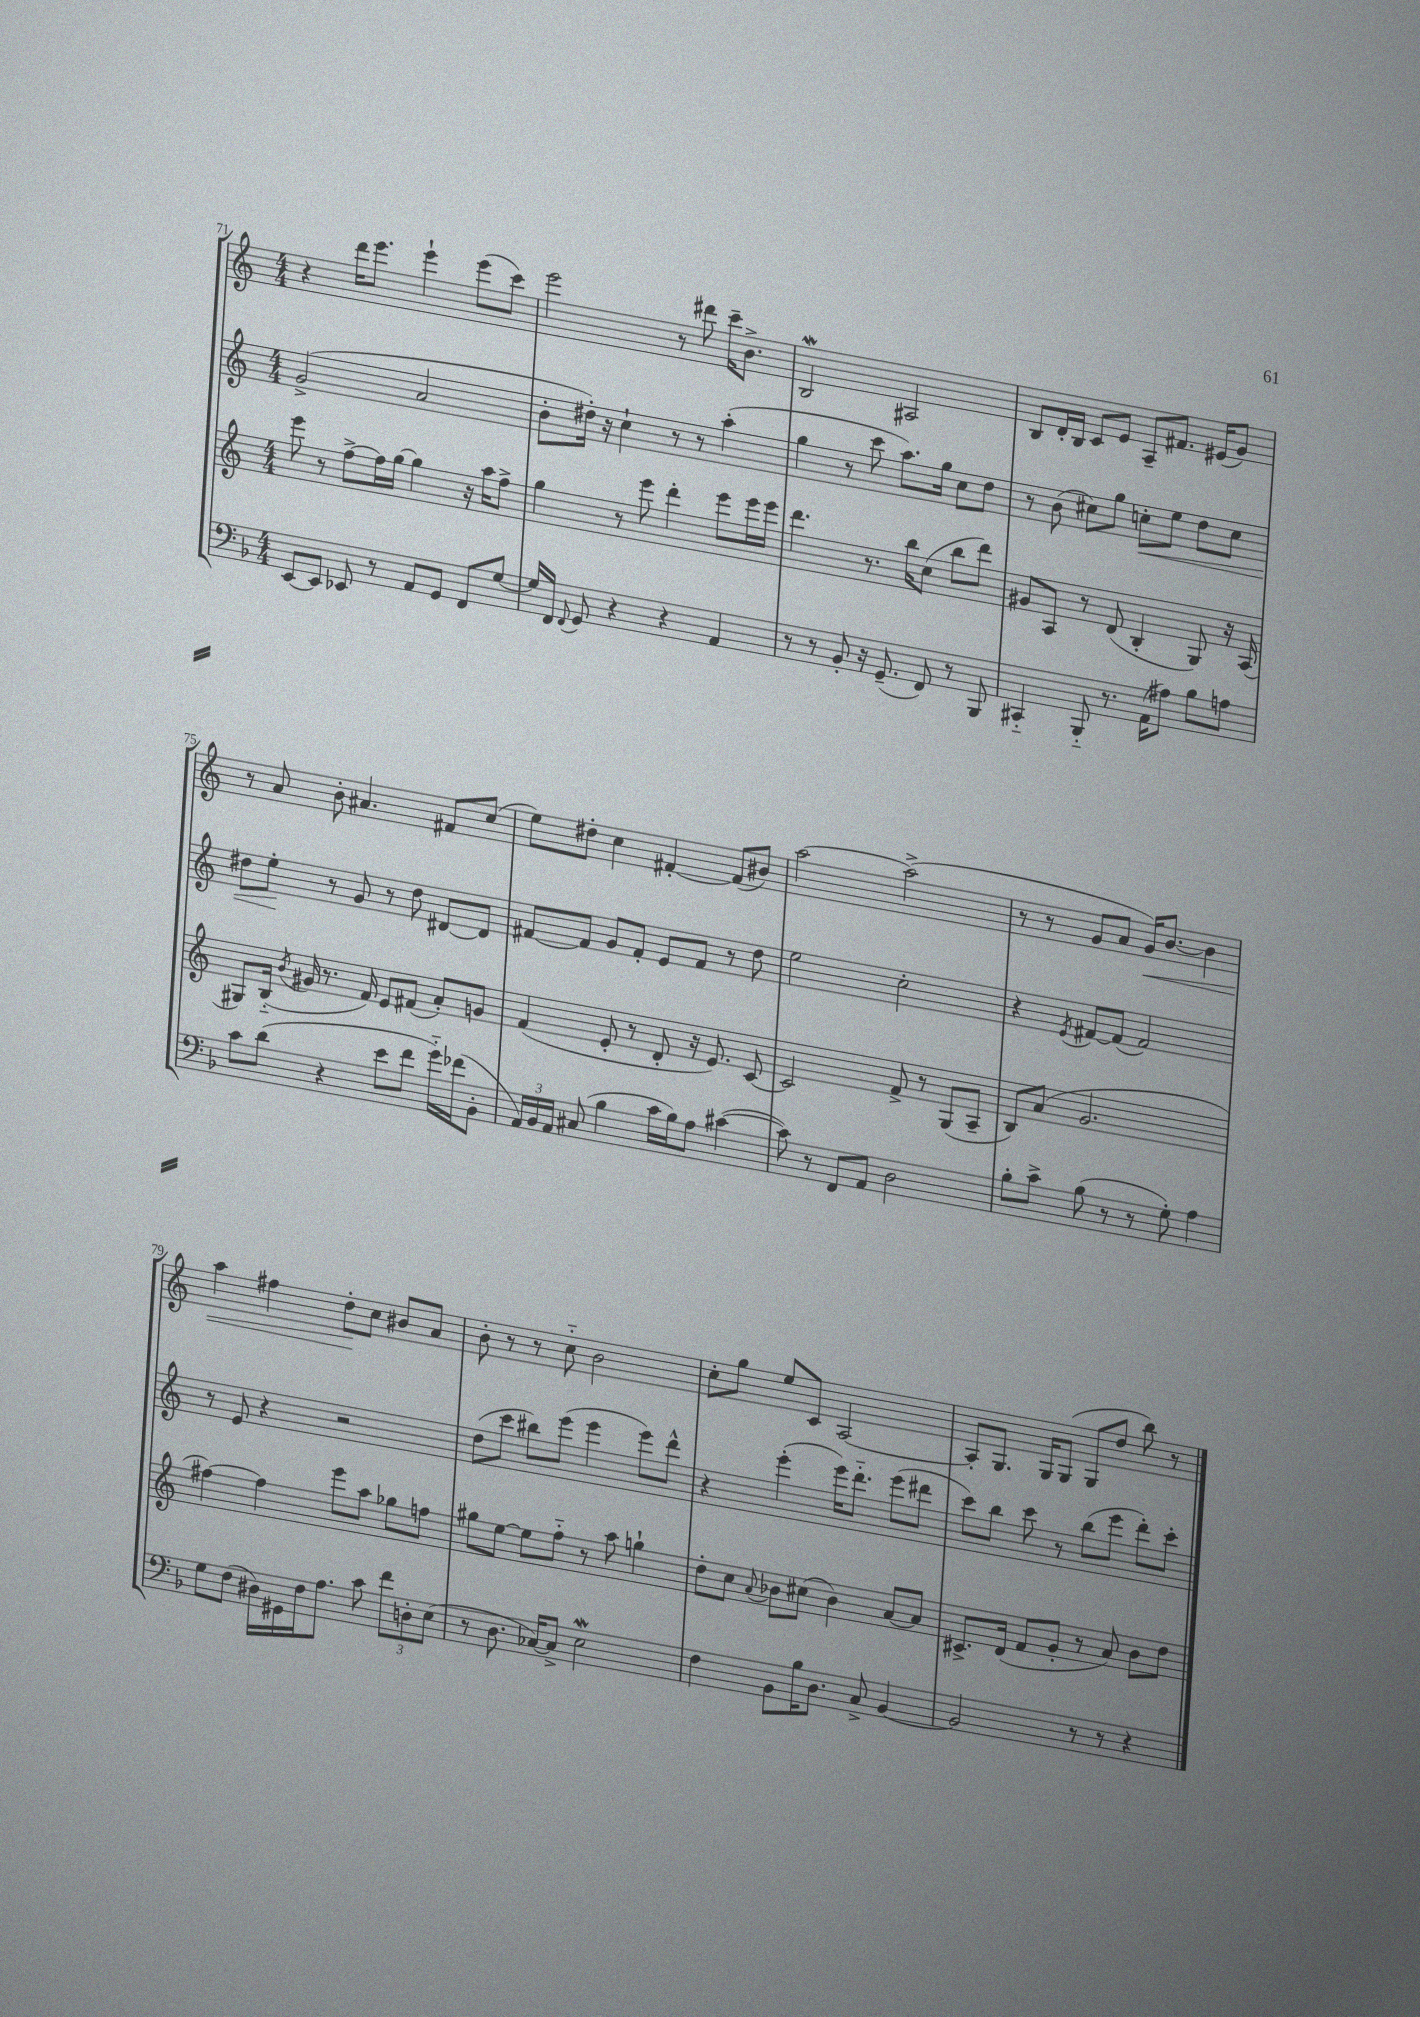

**kern	**kern	**kern	**kern
*staff4	*staff3	*staff2	*staff1
*clefF4	*clefG2	*clefG2	*clefG2
*k[b-]	*k[]	*k[]	*k[]
*M4/4	*M4/4	*M4/4	*M4/4
[8EE/L	8eee\	(2g^/	4r
8EE/]J	8r	.	.
8EE-/	[8ff^\L	.	16ddd\LK
.	.	.	8.eee\J
8r	16ff\]L	.	.
.	[16gg\JJ	.	.
8AA/L	4gg\]	2a/	4eee`\
8GG/J	.	.	.
8FF/L	16r	.	(8eee\L
.	16aa\LK	.	.
[8G/J	8ff^\J	.	8ccc\J)
=	=	=	=
16G/]LL	4gg\	8b'\L	2eee\
16FF/JJ	.	.	.
8qqFF/	.	.	.
8GG/	.	16dd#'\Jk)	.
.	.	16r	.
4r	8r	4cc`\	.
.	8eee\	.	.
4r	4ddd'\	8r	8r
.	.	8r	8ddd#\
4AA/	8eee\L	(4aa'\	16ccc~\LK
.	.	.	8.b^\J
.	16eee\L	.	.
.	16eee\JJ	.	.
=	=	=	=
8r	4.ddd\	4gg\	2B/
8r	.	.	.
8BB-'/	.	8r	.
16r	8.r	8ccc\	.
(8.GG~/	.	.	.
.	.	8.aa\L)	2A#/
.	16bb\LK	.	.
8FF/)	(8cc\J	.	.
.	.	16gg\Jk	.
8r	8bb\L	8cc\L	.
8BBB-/	8ddd\J)	8dd\J	.
=	=	=	=
4CC#'~/	8g#/L	8r	8B/L
.	8A/J	(8b\	16d'/L
.	.	.	16B/JJ
8BBB-'~/	8r	8cc#\L)	8c/L
8.r	(8d/	8gg\J	8e/J
.	4B'/	8cc'\L	8A~/L
(16AA\LK	.	.	.
8A#\J)	.	8ee\J	8.f#/J
8B-\L	8G/)	8dd\L	.
.	.	.	(16e#/LK
8A\J	16r	8cc\J	8g/J)
.	(16A/	.	.
=	=	=	=
8c\L	8G#/L)	8dd#\L	8r
(8d\J	(16B'~/Jk	8ee'\J	8a/
.	8qb/	.	.
.	16g#/	.	.
4r	8.r	8r	8b'\
.	.	8g/	4.a#/
.	16f/)	.	.
8e\L	8e/L	8r	.
8f\J	(8f#/J	8dd#\	.
16g'~\LL)	8a'/L)	[8d#/L	8f#/L
(16f-\J	.	.	.
8BB-'\J	8g/J	8d#/]J	(8cc/J
=	=	=	=
24AA/LL)	(4f/	[8f#/L	8ee\L)
24BB-/	.	.	.
24AA/JJ	.	.	.
(8C#/	.	8f#/]J	8dd#'\J
4B-\	8e'/	8g/L	4cc\
.	8r	8f#'/J	.
16c\LL	8d'/	8e/L	[4f#'/
16B-\J)	.	.	.
8A\J	16r	8f#/J	.
.	8.e/)	.	.
([4c#\	.	8r	(8f#/]L
.	[8c/	8dd\	8b#/J)
=	=	=	=
8c#\])	2c/]	2ee\	[2aa\
8r	.	.	.
8FF/L	.	.	.
8AA/J	.	.	.
2D\	8f^/	2cc'\	(2aa^\]
.	8r	.	.
.	(8G/L	.	.
.	8A~/J	.	.
=	=	=	=
8B-'\L	8B/L)	4r	8r
8c^\J	(8a/J	.	8r
.	.	8qe/	.
(8B-\	2.g/	[8f#/L	8g/L
8r	.	(8f#/]J	8a/J
8r	.	2f#/)	16g/LK)
.	.	.	[8.b/J
8G'\)	.	.	.
4A\	.	.	4b\]
=	=	=	=
8G\L	[4ff#\)	8r	4aa\
(8F\J	.	8e/	.
16D#\LL)	4ff#\]	4r	4ff#\
16GG#\	.	.	.
16F\J	.	.	.
8.A\J	.	.	.
.	8eee\L	2r	8dd'\L
8c\	8aa\J	.	8cc\J
12f\L	8gg-\L	.	8b#/L
12D'\	.	.	.
.	8ff\J	.	8a/J
(12E\J	.	.	.
=	=	=	=
8r	8gg#\L	(8dd\L	8b'\
8.D\	[8ee\J	8ccc\J	8r
.	8ee\]L	8bb#\L)	8r
[16C-/LK)	.	.	.
8C-^/]J	8ff'~\J	(8eee\J	8cc'~\
2E\	8r	4eee\	2b\
.	8aa\	.	.
.	4gg`\	8eee\L)	.
.	.	8ddd^^\J	.
=	=	=	=
4F\	8dd'\L	4r	8cc'\L
.	8cc\J	.	8gg\J
.	8qqa/	.	.
8BB-\L	8b-\L	(4eee'\	8ee/L
16B-\K	(8cc#\J	.	8c/J
8.D\J	.	.	.
.	4b-\)	16eee\LK)	[2A/
.	.	8.ddd'~\J	.
8C^/	.	.	.
[4BB-/	[8a/L	(8eee\L	.
.	8a/]J	8ddd#\J	.
=	=	=	=
2BB-/]	8.c#^/L	8ccc\L)	8A'/]L
.	.	8bb\J	8.G/J
.	(16d/Jk	.	.
.	8f/L	8ccc\	.
.	.	.	16G/LK
.	8g'/J	8r	(8G/J
8r	8r	(8bb\L	8G/L
8r	8a/)	8eee\J	8dd/J
4r	8b\L	8ddd'\L)	8bb\)
.	8dd\J	8ccc'\J	8r
==	==	==	==
*-	*-	*-	*-
